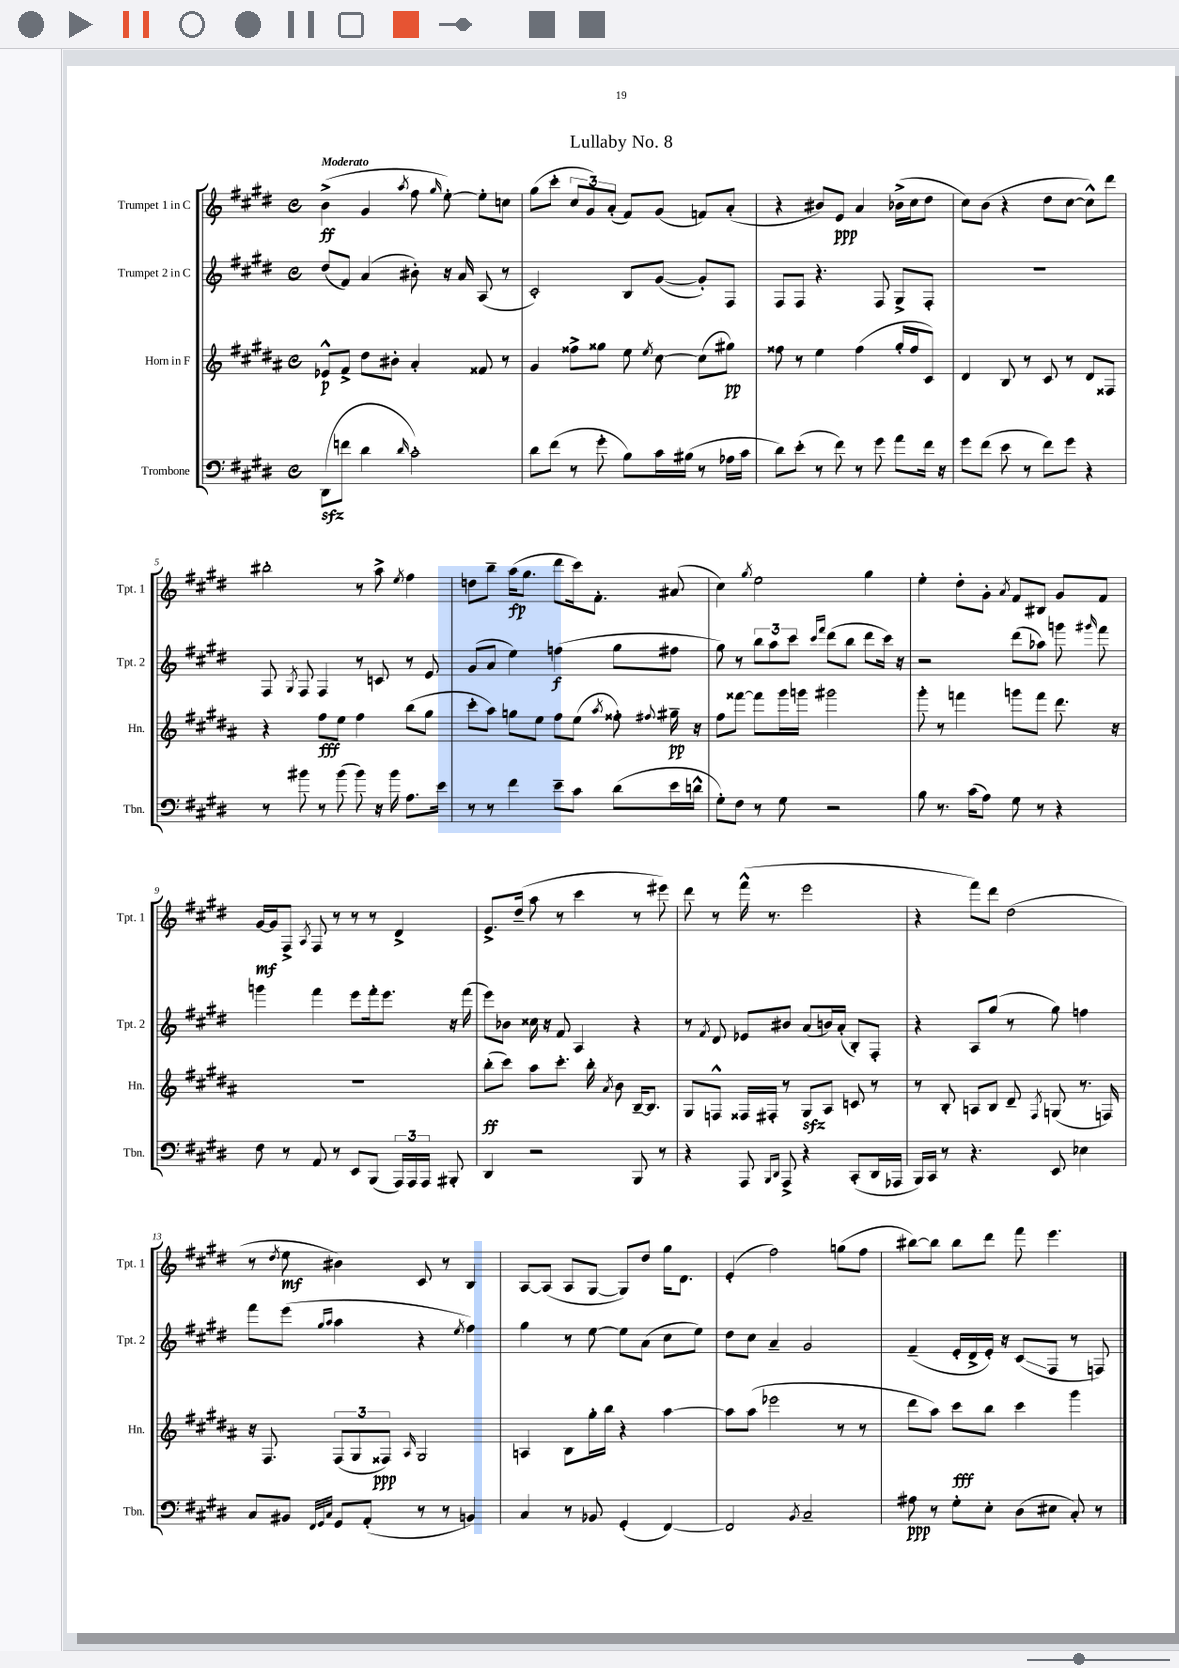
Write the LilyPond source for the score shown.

\header { title = "Lullaby No. 8" }
<<
\new StaffGroup <<
\new Staff = "s0" \with { instrumentName = "Trumpet 1 in C" shortInstrumentName = "Tpt. 1" } {
    \clef treble \key e \major \defaultTimeSignature \time 4/4 \tempo "Moderato"
    \autoBeamOff b'4->\ff( gis'4 \acciaccatura { a''8 } fis''8 \grace { gis''16 } e''8~-.) e''8[-. c''8] |
    gis''8[( cis'''8]-. \tuplet 3/2 { cis''8[ gis'8) a'8]-.( } fis'8[) gis'8]( f'8[) a'8]-.( |
    r4 bis'8[) e'8]\ppp a'4 bes'16[->( cis''16 dis''8] |
    cis''8[) b'8]( r4 dis''8[ cis''8]~ cis''8[-^) dis'''8] |
    bis''2-. r8 a''8-> \acciaccatura { e''8 } fis''4 |
    d''8[ b''8]-- a''16[\fp( gis''8.] dis'''8[ cis'''16) fis'8.]-. ais'8( |
    cis''4) \acciaccatura { gis''8 } e''2 gis''4 |
    e''4-. dis''8[-. gis'8]-. \acciaccatura { a'8 } fis'8[ bis8] gis'8[ fis'8] |
    gis'16[~\mf gis'16 fis8]-> \acciaccatura { a8 } fis8 r8 r8 r8 dis'4-> |
    e'8.[-> dis''16]--( a''8 r8 cis'''4 r8 eis'''8) |
    dis'''8 r8 fis'''16-^( r8. e'''2 |
    r4 fis'''8[) dis'''8] dis''2( |
    r8 \acciaccatura { dis''8 } e''8\mf bis'4) cis'8 r8 b4 |
    a8[~ a8]( a8[ gis8]~ gis8[) dis''8] gis''16[ dis'8.] |
    e'4-.( fis''2) g''8[( fis''8] |
    bis''8[~) bis''8] bis''8[ dis'''8] fis'''8 e'''4. \bar "|." |
}
\new Staff = "s1" \with { instrumentName = "Trumpet 2 in C" shortInstrumentName = "Tpt. 2" } {
    \clef treble \key e \major \defaultTimeSignature \time 4/4
    \autoBeamOff dis''8[( fis'8]) a'4( bis'8-.) r16 a'16 a8( r8 |
    cis'2-.) b8[ gis'8]~( gis'8[-.) fis8] |
    fis8[ fis8] r4. fis8 gis8[-> fis8]-. |
    R1 |
    fis8 \acciaccatura { gis8 } fis8 fis4 r8 c'8 r8 e'8 |
    gis'8[( a'8] e''4) f''4\f( gis''8[ fis''8] |
    gis''8) r8 \tuplet 3/2 { b''8[ a''8 cis'''8] } \grace { cis'''16[ fis'''16] } dis'''8[( b''8] dis'''8[ cis'''16]) r16 |
    r2 dis'''8[( aes''8]) g'''8 \grace { gis'''16 } fis'''8 |
    g'''4 fis'''4 e'''8[ fis'''16-. e'''8.] r16 fis'''16( |
    e'''8[) bes'8] cisis''16 r16 fis'8 a4 r4 |
    r8 \acciaccatura { fis'8 } dis'8 ees'8[ bis'8] a'8[( b'16) a'16]-.( b8[-.) fis8]-. |
    r4 a8[ gis''8]( r8 gis''8) f''4 |
    fis'''8[ e'''8]( \grace { gis''16[ a''16] } a''4 r4 \acciaccatura { e''8 } fis''4) |
    gis''4 r8 e''8~ e''8[ a'8]( cis''8[ e''8]) |
    dis''8[ cis''8] a'4-- gis'2 |
    fis'4--( e'16[-. dis'16-> e'16]-.) r16 cis'8[\glissando( fis8] r8 f8) \bar "|." |
}
\new Staff = "s2" \with { instrumentName = "Horn in F" shortInstrumentName = "Hn." } {
    \clef treble \key b \major \defaultTimeSignature \time 4/4
    \autoBeamOff ees'8[-^\p fis'8]-> dis''8[ bis'8]-. ais'4-. fisis'8 r8 |
    gis'4 fisis''8[-> gisis''8] e''8 \acciaccatura { e''8 } cis''8~ cis''8[( gis''8]\pp) |
    fisis''8 r8 e''4 fisis''4( gis''16[-. fisis''16 cis'8]) |
    dis'4 b8 r8 cis'8 r8 dis'8[ fisis8] |
    r4 fis''8[\fff e''8] fis''4 b''8[( gis''8] |
    cis'''8[-. ais''8]) g''8[ e''8] fis''8[ e''8]( \acciaccatura { ais''8 } fisis''8-.) \appoggiatura { fis''8 } gis''16--\pp r16 |
    fis''8[ fisis'''8]~ fisis'''8[ gis'''16 g'''16] gis'''2 |
    gis'''8-. r8 f'''4 g'''8[ f'''8] dis'''8. r16 |
    R1 |
    b''8[-.\ff( cis'''8]) ais''8[ cis'''8.]-. b''16-. \acciaccatura { ais'8 } b'8 b16[~-- b8.] |
    gis8[ f8]-^ fisis16[ fis16]-. r8 gis8[\sfz ais8] c'8 r8 |
    r8 b8-. a8[ b8] dis'8-- \acciaccatura { fis8 } g8( r8. f16) |
    r16 fis8. \tuplet 3/2 { fis8[( gis8 fisis8]\ppp) } \grace { ais16 } gis2 |
    a4 b8[ gis''16-. b''16] r4 ais''4~ |
    ais''8[ ais''8]( ees'''2 r8 r8 |
    dis'''8[ ais''8]) cis'''8[\fff b''8] cis'''4 gis'''4 \bar "|." |
}
\new Staff = "s3" \with { instrumentName = "Trombone" shortInstrumentName = "Tbn." } {
    \clef bass \key e \major \defaultTimeSignature \time 4/4
    \autoBeamOff dis,8[\sfz( f'8] dis'4 \grace { dis'16 } cis'2-.) |
    dis'8[ fis'8]( r8 gis'8-. b8[) cis'16 bis16]( r8 aes16[ cis'16] |
    dis'8[) e'8]-.( r8 fis'8) r8 gis'8 a'8[ fis'16] r16 |
    gis'8[ fis'8]( e'8 r8 fis'8[) gis'8] r4 |
    r8 bis'8 r8 bis'8( bis'8) r16 bis'16 a8.[ e'16] |
    r8 r8 fis'4 e'8[-- cis'8] dis'8[( e'16 d'16]-^ |
    gis8[-.) fis8] r8 gis8 r2 |
    b8 r8. cis'16[( a8]) gis8 r8 r4 |
    fis8 r8 a,8 r8 e,8[ b,,8]( \tuplet 3/2 { a,,16[) a,,16 a,,16] } bis,,8-. |
    dis,4 r2 b,,8 r8 |
    r4 a,,8 \grace { b,,16[ dis,16] } a,,8-> r4 cis,8[-.( dis,16 aes,,16] |
    b,,16[) cis,16] r8 r4. e,8 ees4 |
    cis8[ bis,8] \grace { fis,32[ gis,32 cis32] } gis,8[ a,8]-.( r8 r8 b,4) |
    cis4 r8 bes,8 gis,4-.( fis,4~) |
    fis,2 \acciaccatura { b,8 } cis2-- |
    ais8\ppp r8 gis8[-. e8]-. dis8[( eis8] cis8-.) r8 \bar "|." |
}
>>
>>
